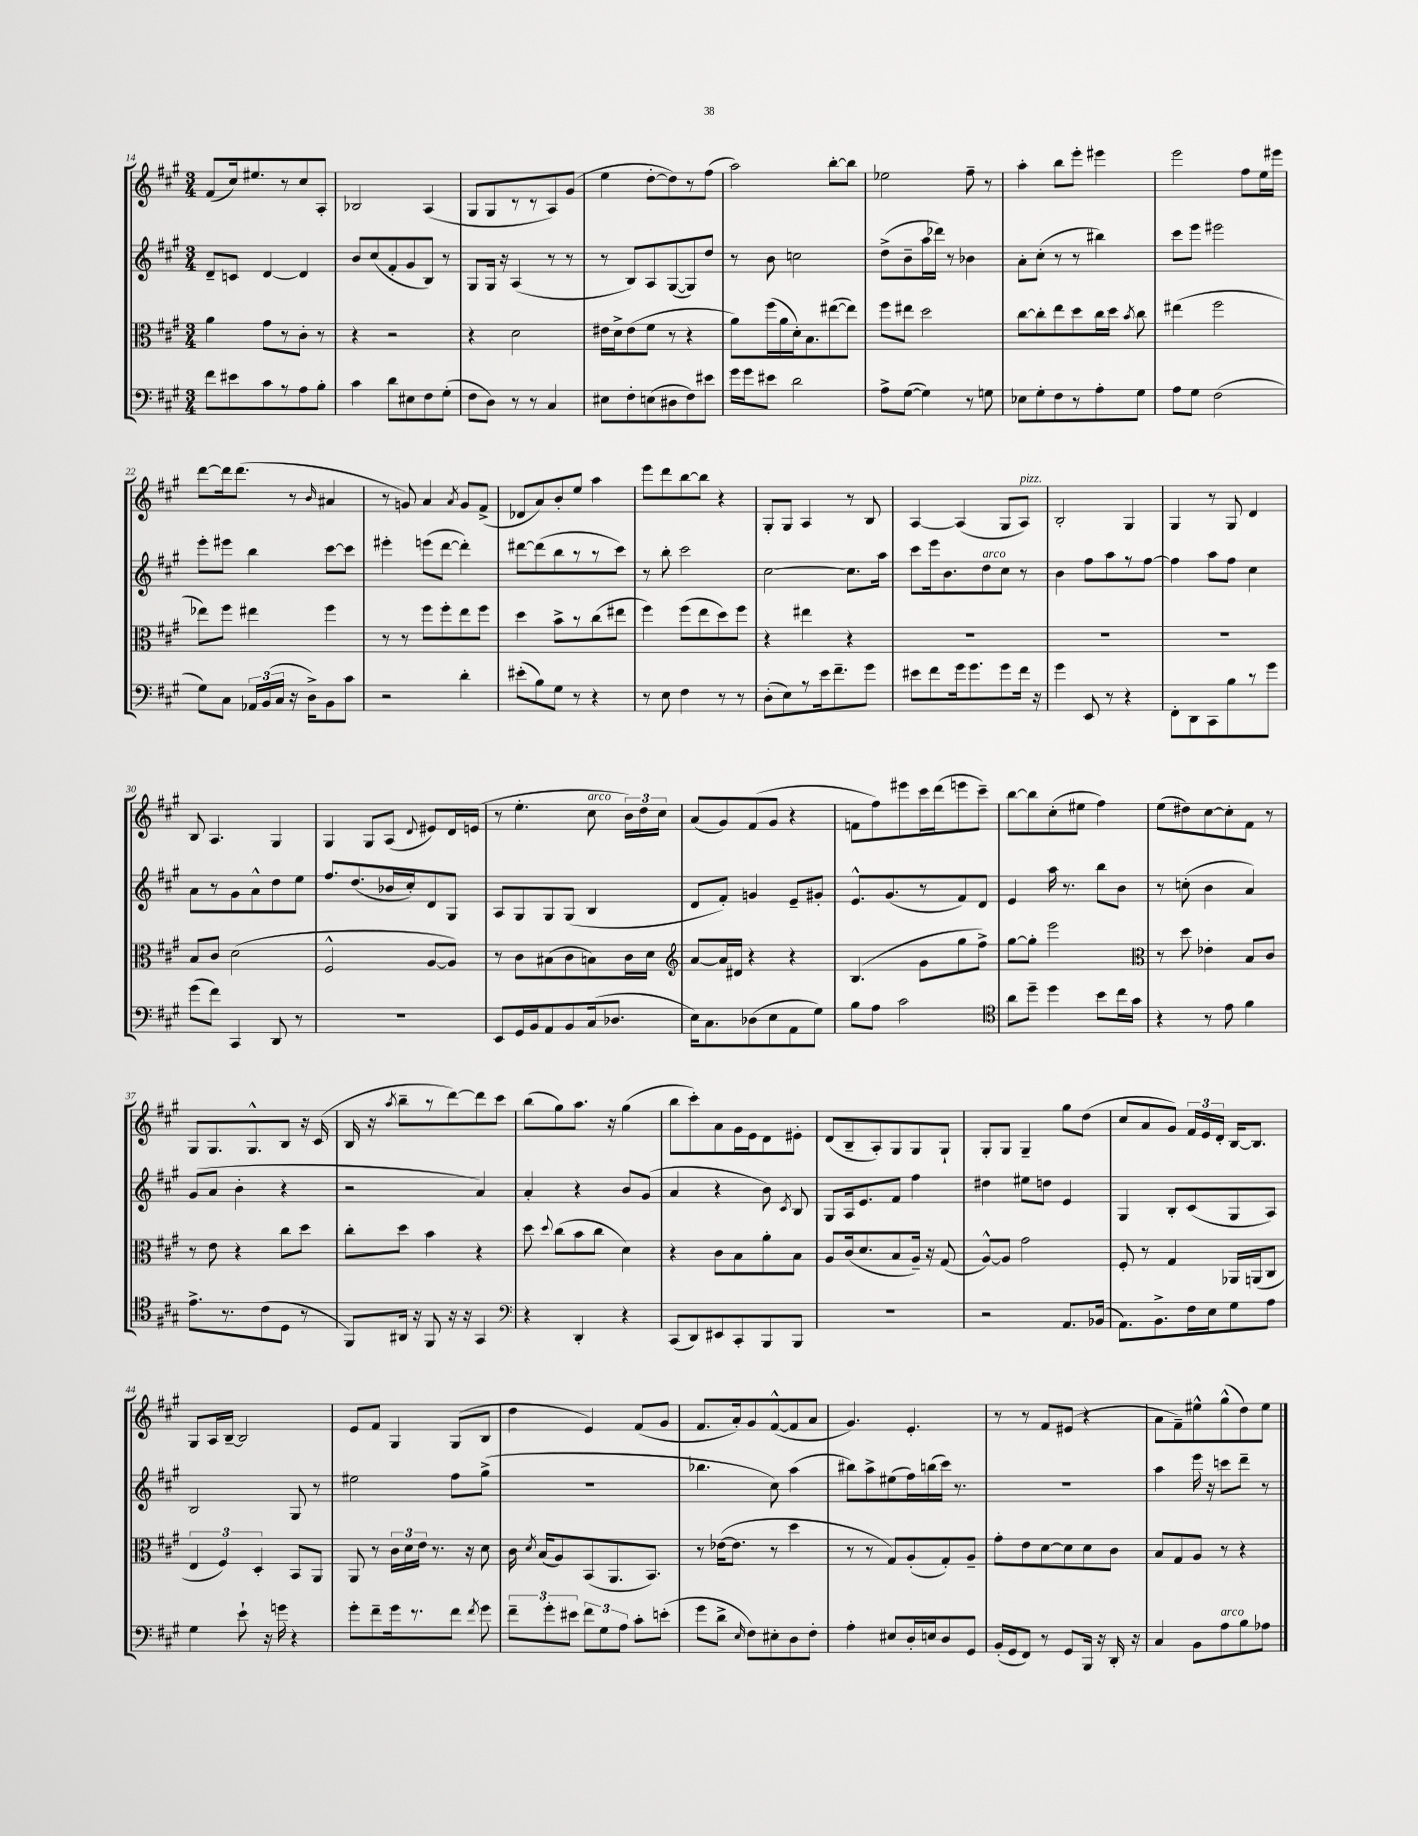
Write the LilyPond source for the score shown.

<<
\new StaffGroup <<
\new Staff = "s0" {
    \clef treble \key a \major \numericTimeSignature \time 3/4
    \autoBeamOff fis'8[( cis''16) eis''8. r8 cis''8 a8]-. |
    bes2 a4( |
    gis8[ gis8 r8 r8 a8) gis'8]( |
    e''4 d''8[~-. d''8) r8 fis''8]( |
    a''2) b''8[~-. b''8] |
    ees''2 fis''8-- r8 |
    a''4-. b''8[ e'''8]-. eis'''4 |
    e'''2 fis''8[ e''16 eis'''16] |
    d'''8[~ d'''16 d'''8.]( r8 \grace { b'16 } ais'4 |
    r8 g'8) a'4 \acciaccatura { a'8 } g'8[ fis'8]->( |
    des'8[ a'8) b'8-. e''8] a''4 |
    e'''8[ d'''8 b''8~ b''8] r4 |
    gis8[-. gis8] a4 r8 b8 |
    a4~ a4( gis8[ a8]^\markup { \italic "pizz." }) |
    b2-. gis4 |
    gis4 r8 gis8 d'4 |
    b8 a4. gis4 |
    gis4 gis8[ a8]( \appoggiatura { d'8 } eis'8[) d'16 e'16]( |
    r8 e''4.-. cis''8^\markup { \italic "arco" } \tuplet 3/2 { b'16[) d''16 cis''16] } |
    a'8[( gis'8) fis'8( gis'8] r4 |
    f'8[ fis''8) eis'''8 cis'''16 d'''16( e'''8 cis'''8]--) |
    b''8[~ b''8 cis''8-.( eis''8] fis''4) |
    e''8[( dis''8) cis''8~ cis''8-. fis'8] r8 |
    gis8[ gis8. gis8.-^ b8] r16 cis'16( |
    b16 r16 \acciaccatura { a''8 } b''8[-- r8 d'''8~) d'''8 cis'''8] |
    b''8[( gis''8) a''8.] r16 gis''4( |
    b''8[ cis'''8-.) a'8 gis'16 e'16 d'8 eis'8]-. |
    d'8[( b8-- a8-.) gis8 gis8 gis8]-! |
    gis8[-. gis8] gis4-- gis''8[ d''8]( |
    cis''8[ a'8 gis'8]) \tuplet 3/2 { fis'16[ e'16 d'16]-. } b16[~ b8.] |
    gis8[ a16 b16]~-- b2 |
    e'8[ fis'8] gis4 gis8[( b8] |
    d''4 e'4) fis'8[( gis'8] |
    fis'8.[ a'16-.) gis'8 fis'8~-^( fis'8 a'8] |
    gis'4.) e'4.-. |
    r8 r8 fis'8[ eis'8]( r4 |
    a'8[ fis'8--) eis''8-^ gis''8-^( d''8) eis''8] \bar "|." |
}
\new Staff = "s1" {
    \clef treble \key a \major \numericTimeSignature \time 3/4
    \autoBeamOff d'8[-- c'8] d'4~ d'4 |
    b'8[ cis''8( fis'8-. gis'8 b8]) r8 |
    gis8[ gis16] r16 a4( r8 r8 |
    r8 b8[) a8 gis8~( gis8) d''8] |
    r8 b'8 c''2 |
    d''8[->( b'8-- a''16 des'''16]) r8 bes'4 |
    a'8[-. cis''8]-.( r8 r8 bis''4) |
    cis'''8[ e'''8] eis'''2 |
    e'''8[-. eis'''8] b''4 cis'''8[~ cis'''8] |
    eis'''4-. e'''8[( d'''8]~ d'''4-.) |
    dis'''8[~ dis'''8( b''8 r8 r8 cis'''8]) |
    r8 b''8-. cis'''2 |
    cis''2~ cis''8.[ a''16] |
    cis'''8[ e'''16 b'8. d''8^\markup { \italic "arco" } cis''8] r8 |
    b'4 fis''8[ a''8 r8 fis''8]~ |
    fis''4 a''8[ fis''8] cis''4 |
    a'8[ r8 gis'8 a'8-^ d''8 e''8] |
    fis''8.[ d''8.( bes'16 cis''16-.) d'8 gis8] |
    a8[ gis8 gis8 gis8]( b4 |
    d'8[ fis'8]-.) g'4 e'8[-- gis'8]-. |
    e'8.[-^ gis'8.( r8 fis'8) d'8] |
    e'4 a''16 r8. b''8[ b'8] |
    r8 c''8-.( b'4 a'4) |
    gis'8[( a'8] b'4-. r4 |
    r2 a'4) |
    a'4-. r4 b'8[ gis'8]( |
    a'4 r4 b'8) \acciaccatura { cis'8 } b8 |
    gis8[ a16 e'8. fis'8] fis''4 |
    dis''4 eis''8[ d''8] e'4 |
    gis4 b8[-. cis'8( gis8 a8]) |
    b2 gis8 r8 |
    eis''2 fis''8[ gis''8]->( |
    R2. |
    bes''4. cis''8) a''4( |
    bis''8[) a''8-> eis''8( fis''16) b''16( cis'''16]) r8. |
    R2. |
    a''4 e'''16 r16 c'''8[ d'''8]-- r8 \bar "|." |
}
\new Staff = "s2" {
    \clef alto \key a \major \numericTimeSignature \time 3/4
    \autoBeamOff a'4 gis'8[ r8 cis'8]-. r8 |
    r4 r2 |
    r4 d'2 |
    eis'16[ d'16-> eis'8( fis'8] r8 r4 |
    a'8[) fis''16( a'16 d'16-.) b8. eis''8~( eis''8]) |
    fis''8[ eis''8] d''2 |
    cis''8[~ cis''8-. e''8 d''8 cis''16 d''16] \acciaccatura { b'8 } cis''8 |
    eis''4( fis''2 |
    ees''8[) fis''8] eis''4 fis''4 |
    r8 r8 fis''8[ fis''8-. e''8 fis''8] |
    d''4 b'8[-> r8 cis''8( eis''8] |
    fis''4) fis''8[( e''8 d''8) fis''8] |
    r4 eis''4 r4 |
    R2. |
    R2. |
    R2. |
    b8[ cis'8] d'2( |
    fis2-^ a8[~ a8]) |
    r8 cis'8[ bis8( cis'8 b8) cis'16 d'16] |
    \clef treble a'8[~ a'16 dis'16] r4 r4 |
    b4.( gis'8[ gis''8 fis''8]->) |
    gis''8[~ gis''8]-. e'''2 |
    \clef alto r8 d''8 ees'4-. b8[ cis'8] |
    r8 e'8 r4 cis''8[ d''8] |
    cis''8[-. d''8] b'4 r4 |
    d''8 \appoggiatura { d''8 } cis''8[( b'8 cis''8] d'4) |
    r4 cis'8[ b8 a'8-. b8] |
    a8[ cis'16( d'8. b8 a16]--) r16 gis8( |
    a8[~-^) a8] gis'2 |
    fis8-. r8 gis4 aes,16[ a,16( cis8] |
    \tuplet 3/2 { e4 fis4) d4-. } b,8[ a,8] |
    a,8 r8 \tuplet 3/2 { cis'16[ d'16 e'16] } r8. r16 d'8 |
    cis'16 \acciaccatura { d'8 } b16[( a8) b,8( a,8. b,8.]) |
    r8 ees'16[~( ees'8.] r8 d''4 |
    r8 r8 gis8[) a8-.( gis8-.) a8]-- |
    gis'8[-. e'8 d'8~ d'8 d'8 cis'8] |
    b8[ gis8 a8] r8 r4 \bar "|." |
}
\new Staff = "s3" {
    \clef bass \key a \major \numericTimeSignature \time 3/4
    \autoBeamOff fis'8[ eis'8 cis'8 r8 a8 b8]-. |
    cis'4 d'8[ eis8 fis8 gis8]-.( |
    fis8[ d8]) r8 r8 cis4 |
    eis8[ fis8-. e8( dis8 fis8) eis'8] |
    gis'16[ gis'16 eis'8] d'2 |
    a8[-> gis8]~( gis4) r8 g8 |
    ees8[ gis8-. fis8 r8 a8-. gis8] |
    a8[ gis8] fis2( |
    gis8[) cis8] \tuplet 3/2 { aes,16[ b,16( cis16] } r16 d16[->) b,8 cis'8] |
    r2 d'4-. |
    eis'8[-.( b8) gis8] r8 r4 |
    r8 e8 fis4 r8 r8 |
    d8[-.( e8) r8 e'16 fis'8.-- gis'8] |
    eis'8[ fis'8 gis'16 gis'8. gis'8 fis'16] r16 |
    gis'4 e,8 r8 r4 |
    fis,8[-. d,8 cis,8 b8 r8 gis'8] |
    gis'8[( fis'8]) cis,4 d,8 r8 |
    R2. |
    e,8[ gis,16 b,16 a,8 b,8 cis16( des8.] |
    e16[) cis8. des8( e8 a,8 gis8]) |
    b8[ a8] cis'2 |
    \clef tenor a'8[ d''8]-- d''4 b'8[ cis''16 gis'16] |
    r4 r8 e'8 fis'4 |
    e'8.[-> r8. cis'8( d8] r8 |
    fis,8[) ais,16] r16 fis,8 r16 r16 gis,4 |
    \clef bass r4 d,4-. r4 |
    cis,8[( d,8) eis,8 cis,8-. b,,8 b,,8] |
    R2. |
    r2 a,8.[ bes,16]( |
    a,8.[) b,8.-> fis16 e16 gis8 a8] |
    gis4 e'8-! r16 g'16 r4 |
    gis'8[-. fis'8-- gis'16 r8. fis'8] \acciaccatura { fis'8 } gis'8 |
    \tuplet 3/2 { fis'8[-- gis'8-. eis'8] } \tuplet 3/2 { fis'8[ gis8 a8] } cis'8[-. e'8]-.( |
    gis'8[ d'8]-> \grace { e16 } fis8[) eis8-. d8 fis8]-. |
    a4-. eis8[ d16-. e16 d8 gis,8] |
    b,16[-.( gis,16 fis,8]) r8 gis,8[ b,,16] r16 d,16-. r16 |
    cis4 b,8[ a8^\markup { \italic "arco" } b8 aes8] \bar "|." |
}
>>
>>
\layout { \context { \Score currentBarNumber = #14 } }
